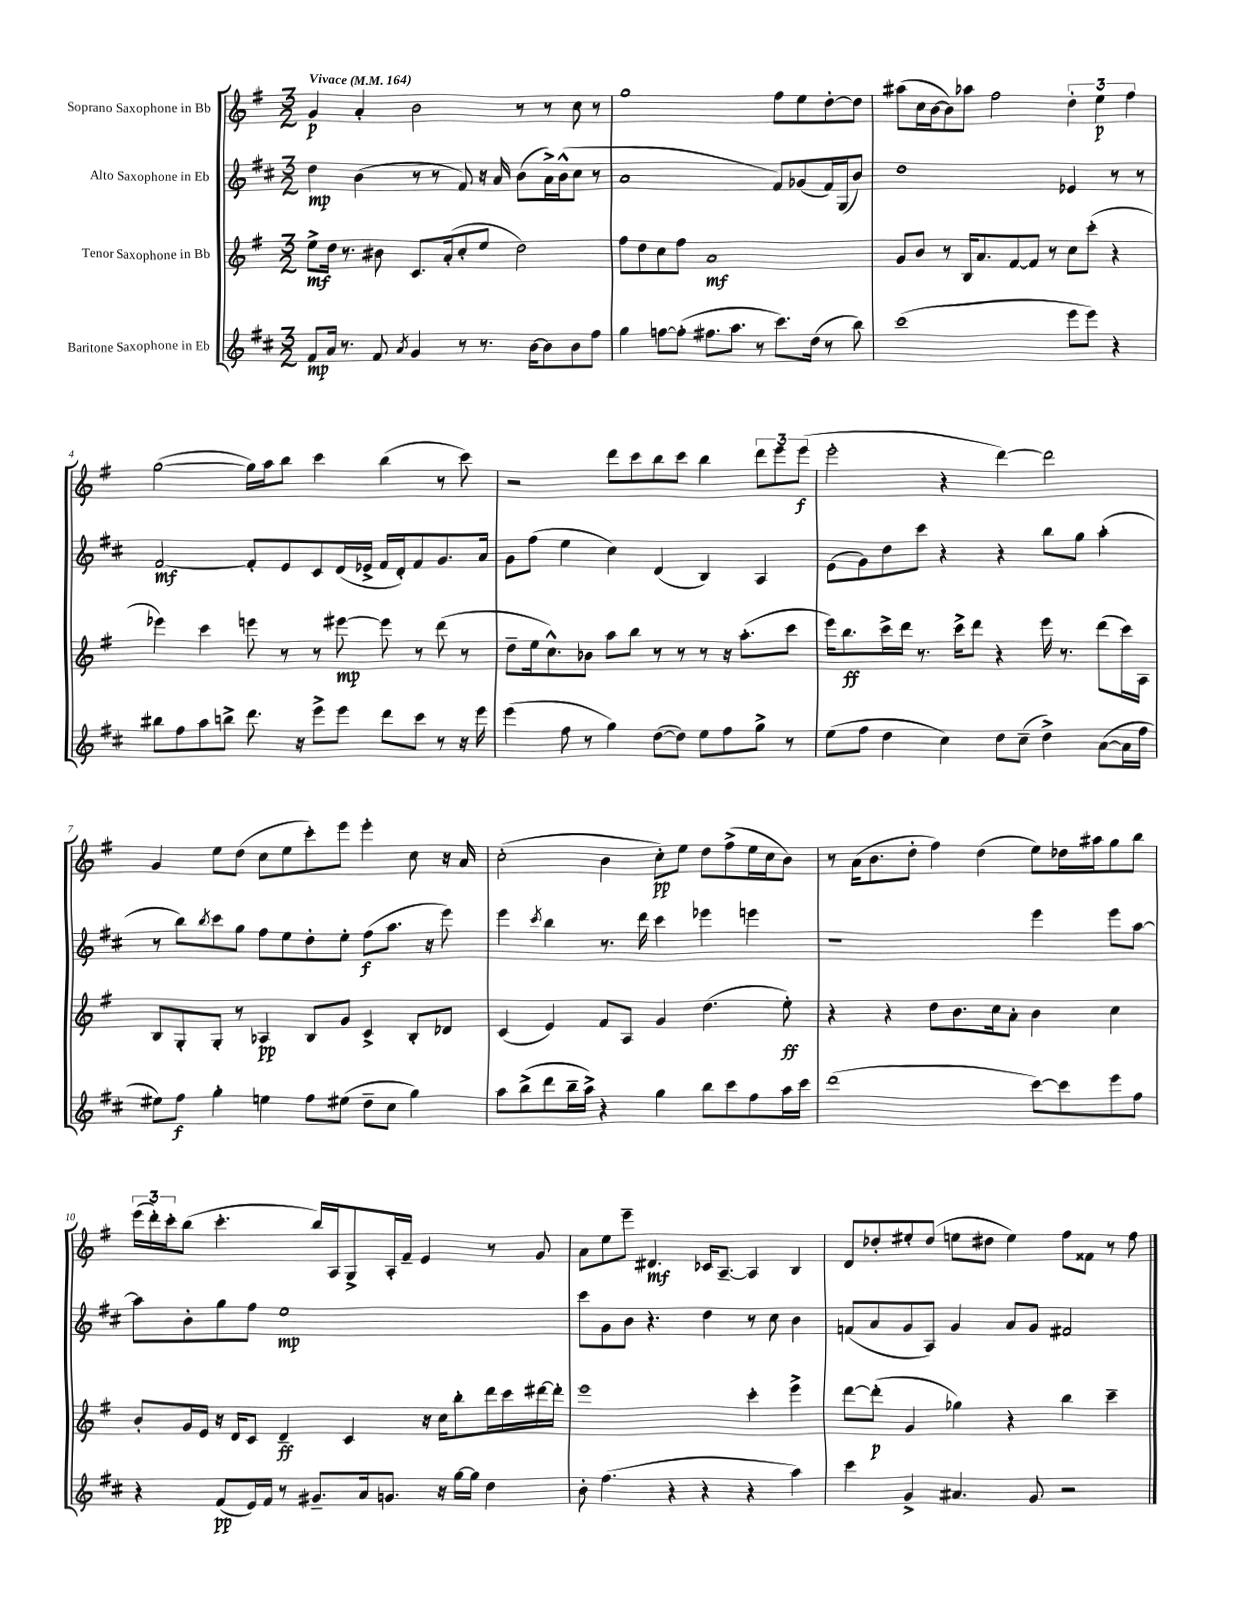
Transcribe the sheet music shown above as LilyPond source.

<<
\new StaffGroup <<
\new Staff = "s0" \with { instrumentName = "Soprano Saxophone in Bb" } {
    \clef treble \key g \major \numericTimeSignature \time 3/2 \tempo "Vivace" 4 = 164
    g'4\p a'4-. b'2 r8 r8 c''8 r8 |
    g''1 fis''8 e''8 d''8~-. d''8 |
    ais''8( c''16 b'16~ b'8) aes''8 fis''2 \tuplet 3/2 { d''4-. e''4\p fis''4 } |
    g''2~( g''16) a''16 b''8 c'''4 b''4( r8 c'''8) |
    r2 d'''8 c'''8 b''8 c'''8 b''4 \tuplet 3/2 { d'''8 e'''8 e'''8\f( } |
    e'''2-. r4 d'''4~) d'''2 |
    g'4 e''8 d''8( c''8 e''8 c'''8-.) e'''8 e'''4-. c''8 r16 a'16 |
    c''2-.( b'4 c''8-.\pp) e''8 d''8 fis''8->( e''16 c''16 b'8) |
    r8 a'16( b'8. d''8-. fis''4) d''4( e''8) des''16 ais''16 g''8 b''8 |
    \tuplet 3/2 { e'''16( d'''16-.) c'''16-. } b''8( c'''4.-. b''16) a16 g8-> a16-. fis'16-- e'4 r8 g'8 |
    a'8 e''8 e'''8-- dis'4.\mf ces'16 a8.~-- a4 b4 |
    d'8 des''8-. eis''8-. des''8( e''8 dis''8 e''4) fis''8 fisis'8 r8 fis''8 \bar "|." |
}
\new Staff = "s1" \with { instrumentName = "Alto Saxophone in Eb" } {
    \clef treble \key d \major \numericTimeSignature \time 3/2
    d''4\mp b'4( r8 r8 fis'8) r16 a'16 b'8( a'16->) b'16-^( cis''8 r8 |
    a'1 fis'8) ges'8( fis'16) g16( b'8) |
    d''1 ees'4 r8 r8 |
    fis'2~\mf fis'8-. e'8 cis'8 d'16( ees'16-> fis'16 d'16-.) fis'8 g'8. a'16 |
    g'8 fis''8( e''4 cis''4) d'4( b4) a4 |
    e'8( g'8) d''8 cis'''8 r4 r4 b''8 g''8 a''4-.( |
    r8 b''8) \acciaccatura { b''8 } cis'''8 g''8 fis''8 e''8 d''8-. e''8-. fis''8\f( a''8. r16 e'''8) |
    e'''4 \acciaccatura { cis'''8 } b''4 r8. d'''16 cis'''4 ees'''4 e'''4 |
    r1 e'''4 e'''8 a''8~ |
    a''8 b'8-. g''8 fis''8 e''1\mp |
    cis'''8 g'8 b'8 r4. d''4 r8 cis''8 b'4 |
    f'8( a'8 g'8 a8) g'4 a'8 g'8 fis'2 \bar "|." |
}
\new Staff = "s2" \with { instrumentName = "Tenor Saxophone in Bb" } {
    \clef treble \key g \major \numericTimeSignature \time 3/2
    e''8->\mf d''16 r8. bis'8 c'8. a'16-.( c''8-. e''8 d''2) |
    fis''8 d''8 c''8 fis''8 a'1\mf |
    g'8 b'8 r8 b16 a'8. fis'8~ fis'8 r8 c''8 c'''8-.( r4 |
    ees'''4) c'''4 e'''8 r8 r8 eis'''8~\mp eis'''8 r8 d'''8( r8 |
    d''8-- e''16 c''8.-^) bes'8 a''8 b''8 r8 r8 r8 r16 a''8.-.( c'''8 |
    e'''16) b''8.\ff c'''16-> d'''16 r8. c'''16-> d'''8 r4 e'''16 r8. d'''8( c'''16) a16 |
    b8 g8-. g8-. r8 aes4\pp b8 g'8 c'4-> b8-. des'8 |
    c'4( e'4) fis'8 a8 g'4 d''4.( e''8-.\ff) |
    r4 r4 d''8 b'8. c''16 a'8-. b'4 c''4 |
    b'8-. g'16 e'16 r16 d'16 c'8 d'4--\ff c'4 r16 c''16 b''8-. d'''16 c'''16 dis'''16~ dis'''16-. |
    e'''1 c'''4-. e'''4-> |
    d'''8~ d'''8-.\p( g'4 ges''4) r4 b''4 c'''4-- \bar "|." |
}
\new Staff = "s3" \with { instrumentName = "Baritone Saxophone in Eb" } {
    \clef treble \key d \major \numericTimeSignature \time 3/2
    fis'8\mp a'16 r8. fis'8 \acciaccatura { a'8 } g'4 r8 r8. b'16~ b'8 b'8 fis''8 |
    g''4 f''8~ f''8-.( fis''8. a''8. r8 cis'''8.) d''16( r8 b''8) |
    cis'''1( e'''8 e'''8) r4 |
    bis''8 fis''8 a''8 b''8-> d'''8. r16 e'''8-> e'''8 d'''8 cis'''8 r8 r16 e'''16 |
    e'''4( fis''8 r8 g''4) d''8~( d''8) e''8 fis''8 g''8-> r8 |
    e''8( fis''8 d''4 cis''4) d''8 cis''8--( d''4->) a'8~( a'16 fis''16 |
    eis''8) fis''8\f g''4-. e''4 fis''8 eis''8( d''8-- cis''8 g''4) |
    a''8 b''8->( d'''8 b''16-- a''16->) r4 g''4 b''8 cis'''8 fis''8 a''16 cis'''16 |
    d'''1( cis'''8~) cis'''8 e'''8 fis''8 |
    r4 fis'8\pp( e'16) fis'16 r8 gis'8.-- a'16 g'8. r16 g''16~ g''16 d''4 |
    b'8-. fis''4.( r4 r4 r4 a''4) |
    cis'''4 g'4-> ais'4. g'8 r2 \bar "|." |
}
>>
>>
